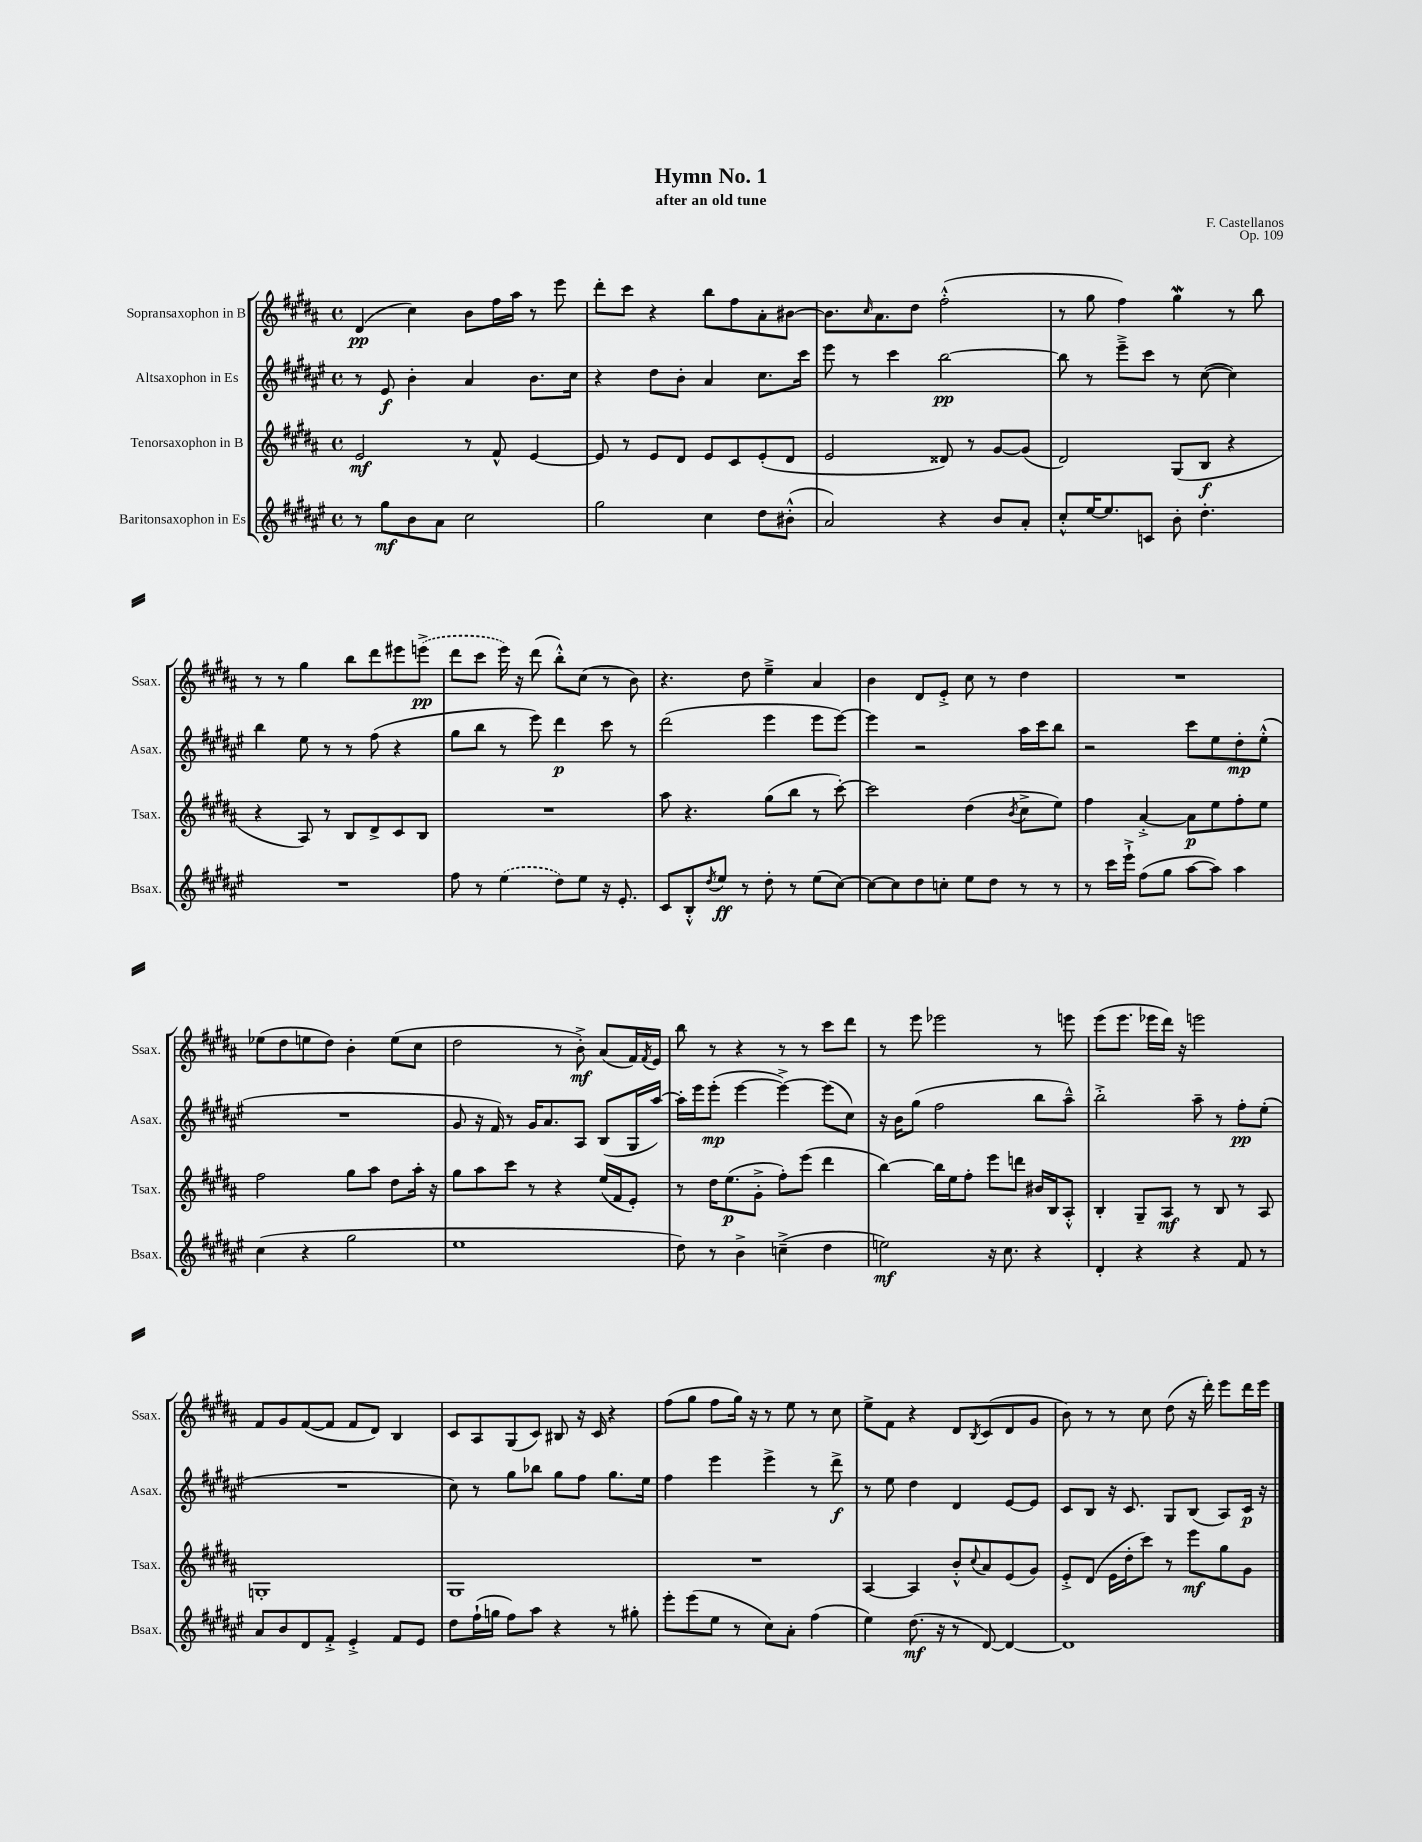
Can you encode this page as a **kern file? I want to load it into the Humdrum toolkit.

**kern	**kern	**kern	**kern
*staff4	*staff3	*staff2	*staff1
*clefG2	*clefG2	*clefG2	*clefG2
*k[f#c#g#d#a#e#]	*k[f#c#g#d#a#]	*k[f#c#g#d#a#e#]	*k[f#c#g#d#a#]
*M4/4	*M4/4	*M4/4	*M4/4
*met(c)	*met(c)	*met(c)	*met(c)
8r	2e	8r	(4d#
8gg#	.	8e#	.
8b	.	4b'	4cc#)
8a#	.	.	.
2cc#	8r	4a#	8b
.	8f#^^	.	16ff#
.	.	.	16aa#
.	[4e	8.b	8r
.	.	.	8eee
.	.	16cc#	.
=	=	=	=
2gg#	8e]	4r	8ddd#'
.	8r	.	8ccc#
.	8e	8dd#	4r
.	8d#	8b'	.
4cc#	8e	4a#	8bb
.	8c#	.	8ff#
8dd#	(8e'	8.cc#	8a#'
(8b#'^^	8d#	.	[8b#
.	.	16ccc#	.
=	=	=	=
2a#)	2e	8eee#	8.b#]
.	.	8r	.
.	.	.	16qqcc#
.	.	.	8.a#
.	.	4ccc#	.
.	.	.	8dd#
4r	8d##)	[2bb	(2ff#'^^
.	8r	.	.
8b	[8g#	.	.
8a#'	(8g#]	.	.
=	=	=	=
8cc#'^^	2d#)	8bb]	8r
[16ee#	.	8r	8gg#
8.ee#]	.	.	.
.	.	8eee#~^	4ff#)
8c	.	8ccc#	.
8b'	(8G#	8r	4gg#
4.dd#'	8B	([8cc#	.
.	4r	4cc#])	8r
.	.	.	8bb
=	=	=	=
1r	4r	4bb	8r
.	.	.	8r
.	8A#)	8ee#	4gg#
.	8r	8r	.
.	8B	8r	8bb
.	8d#^	(8ff#	8ddd#
.	8c#	4r	8eee#
.	8B	.	(8eee^
=	=	=	=
8ff#	1r	8gg#	8ddd#
8r	.	8bb	8ccc#
(4ee#	.	8r	16eee)
.	.	.	16r
.	.	8eee#)	(8ddd#
8dd#)	.	4ddd#	8bb'^^)
8ee#	.	.	(8cc#
16r	.	8ccc#	8r
8.e#'	.	.	.
.	.	8r	8b)
=	=	=	=
8c#	8aa#	(2ddd#	4.r
8B'^^	4.r	.	.
8qdd#	.	.	.
8ee#	.	.	.
8r	.	.	8dd#
8dd#'	(8gg#	4eee#	4ee~^
8r	8bb	.	.
(8ee#	8r	8eee#	4a#
[8cc#)	[8ccc#')	[8eee#)	.
=	=	=	=
8cc#_	2ccc#]	4eee#]	4b
8cc#]	.	.	.
8dd#	.	2r	8d#
8cc'	.	.	8e'^
8ee#	(4dd#	.	8cc#
8dd#	.	.	8r
.	8qb	.	.
8r	8cc#^	16aa#	4dd#
.	.	16ccc#	.
8r	8ee)	8bb	.
=	=	=	=
8r	4ff#	2r	1r
16ccc#	.	.	.
16eee#`^	.	.	.
(8ff#	[4a#'^	.	.
8gg#	.	.	.
[8aa#	8a#]	8ccc#	.
8aa#])	8ee	8ee#	.
4aa#	8ff#'	8dd#'	.
.	8ee	(8ee#'^^	.
=	=	=	=
(4cc#	2ff#	1r	(8ee-
.	.	.	8dd#
4r	.	.	8ee
.	.	.	8dd#)
2gg#	8gg#	.	4b'
.	8aa#	.	.
.	8dd#	.	(8ee
.	16aa#'	.	8cc#
.	16r	.	.
=	=	=	=
1ee#	8gg#	8g#	2dd#
.	8aa#	16r	.
.	.	16f#)	.
.	8ccc#	8r	.
.	8r	16g#	.
.	.	8.a#	.
.	4r	.	8r
.	.	8A#	8b'^)
.	(16ee	(8B	(8a#
.	16f#	.	.
.	8e')	16G#	16f#)
.	.	.	8qf#
.	.	[16aa#)	16e
=	=	=	=
8dd#)	8r	16aa#']	8bb
.	.	16eee#	.
8r	16dd#	(8eee#'	8r
.	(8.ee	.	.
4b^	.	[4eee#	4r
.	8g#'^	.	.
(4cc~^	8ff#')	4eee#^_)	8r
.	(8eee	.	8r
4dd#	4ddd#	(8eee#]	8ccc#
.	.	8cc#)	8ddd#
=	=	=	=
2ee)	[4bb)	16r	8r
.	.	16b	.
.	.	(8gg#	8eee
.	16bb]	2ff#	2eee-
.	16ee	.	.
.	8ff#'	.	.
16r	8eee	.	.
8.cc#	.	.	.
.	8ddd	.	.
4r	16b#	8bb	8r
.	16B	.	.
.	8A#'^^	8aa#~^^)	8eee
=	=	=	=
4d#'	4B'	2bb'^	(8eee
.	.	.	8.eee
4r	8G#~	.	.
.	.	.	16eee-
.	8A#	.	16ddd#)
.	.	.	16r
4r	8r	8aa#~	2eee
.	8B	8r	.
8f#	8r	8ff#'	.
8r	8A#	(8ee#'	.
=	=	=	=
8a#	1G'	1r	8f#
8b	.	.	8g#
8d#	.	.	([8f#
8f#'^	.	.	8f#]
4e#'^	.	.	8f#
.	.	.	8d#)
8f#	.	.	4B
8e#	.	.	.
=	=	=	=
8dd#	1G#	8cc#)	8c#
(16ff#`	.	8r	8A#
16gg	.	.	.
8ff#)	.	8gg#	(8G#
8aa#	.	8bb-	8c#)
4r	.	8gg#	8B#
.	.	8ff#	16r
.	.	.	16c#
8r	.	8.gg#	4r
8gg#'	.	.	.
.	.	16ee#	.
=	=	=	=
8eee#'	1r	4ff#	(8ff#
(8eee#	.	.	8gg#
8ee#	.	4eee#	8ff#
8r	.	.	16gg#)
.	.	.	16r
8cc#)	.	4eee#^	8r
8a#'	.	.	8ee
(4ff#	.	8r	8r
.	.	8ddd#^	8cc#
=	=	=	=
4ee#)	[4A#	8r	8ee^
.	.	8ee#	8f#
(8.dd#	4A#]	4dd#	4r
16r	.	.	.
8r	8b'^^	4d#	8d#
.	8qqcc#	.	8qB
[8d#)	8a#	.	(8c#
4d#_	(8e	[8e#	8d#
.	8g#)	8e#]	8g#
=	=	=	=
1d#]	8e'^	8c#	8b)
.	(8d#	8B	8r
.	16e	16r	8r
.	16dd#'	8.c#	.
.	8ccc#)	.	8cc#
.	8r	8G#	(8dd#
.	8eee	(8B	16r
.	.	.	16ddd#')
.	8gg#	8A#)	8eee
.	8g#	16c#	16ddd#
.	.	16r	16eee
==	==	==	==
*-	*-	*-	*-
